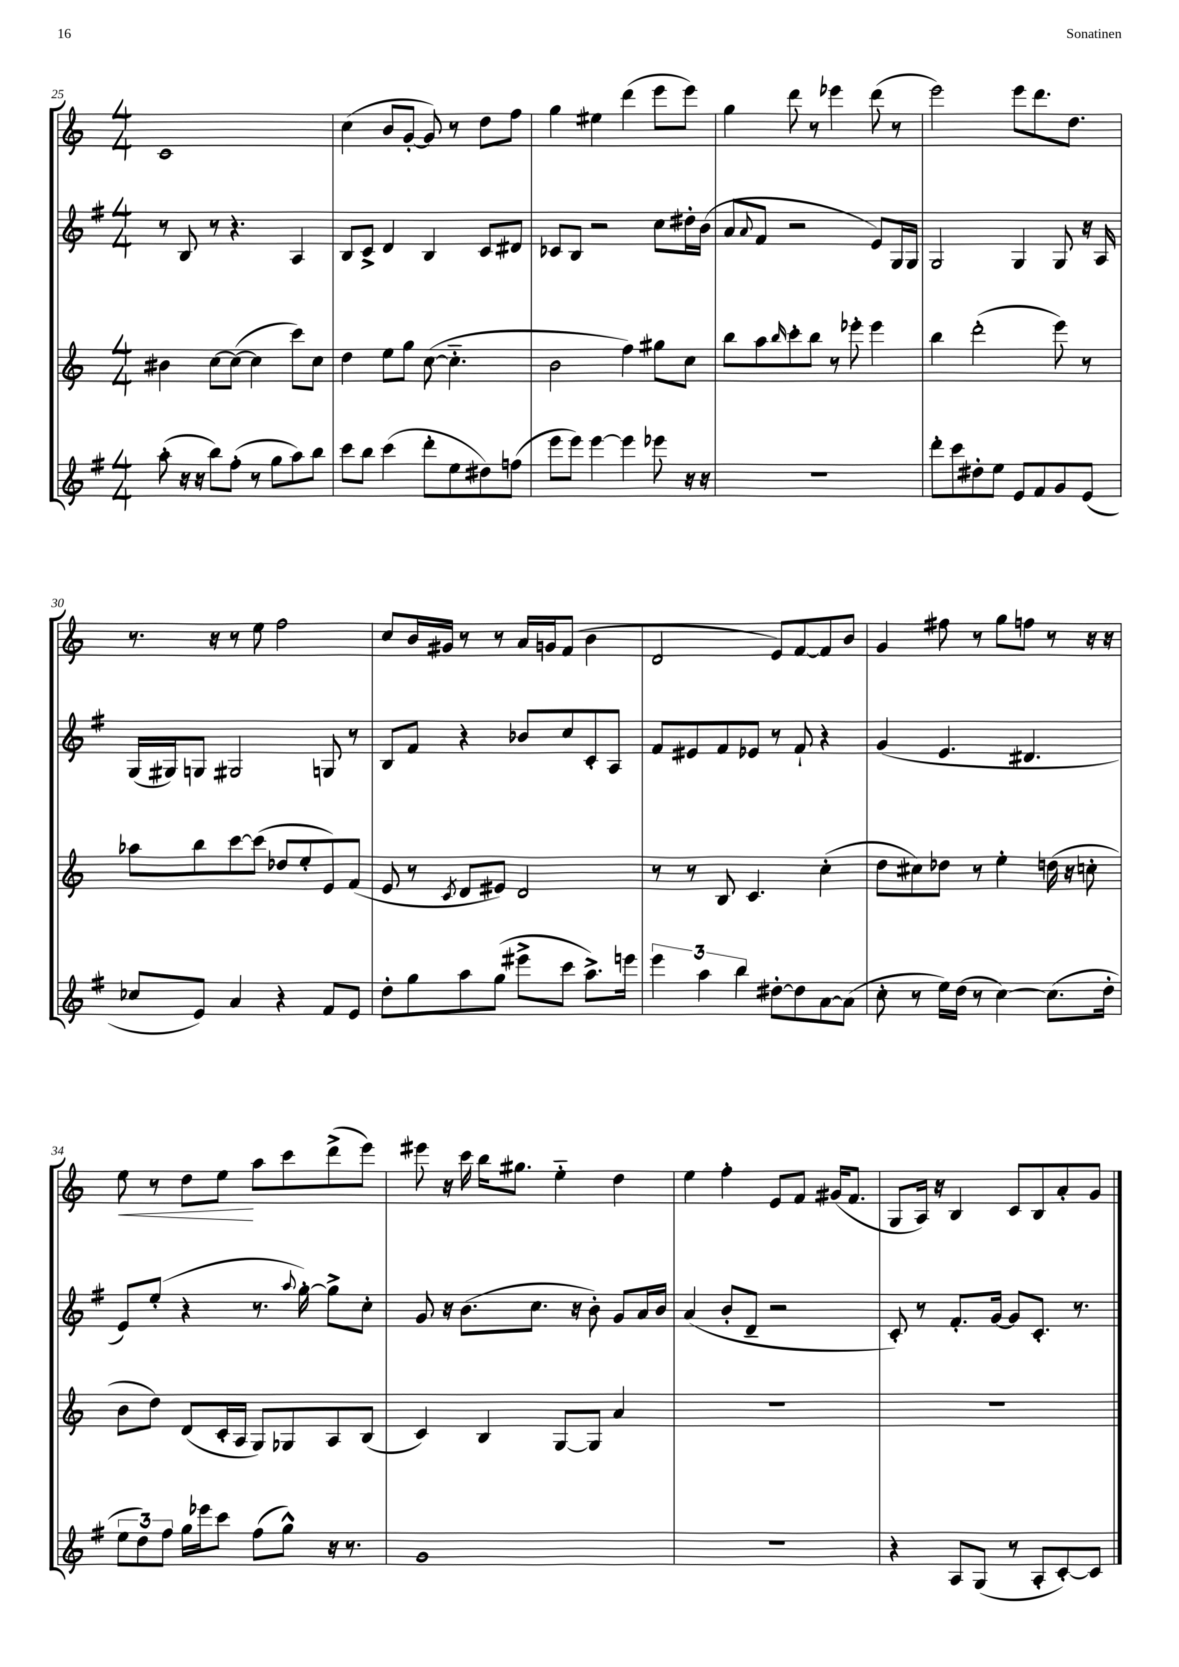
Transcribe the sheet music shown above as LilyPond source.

<<
\new StaffGroup <<
\new Staff = "s0" {
    \clef treble \key c \major \numericTimeSignature \time 4/4
    c'1 |
    c''4( b'8 g'8~-. g'8) r8 d''8 f''8 |
    g''4 eis''4 d'''4( e'''8 e'''8) |
    g''4 d'''8 r8 ees'''4 d'''8( r8 |
    e'''2) e'''8 d'''8. d''8. |
    r8. r16 r8 e''8 f''2 |
    c''8 b'16 gis'16 r8 r8 a'16 g'16 f'8( b'4 |
    d'2 e'8) f'8~ f'8 b'8 |
    g'4 fis''8 r8 g''8 f''8 r8 r16 r16 |
    e''8\< r8 d''8 e''8\! a''8 c'''8 d'''8->( e'''8) |
    eis'''8 r16 c'''16 b''16 gis''8. e''4-_ d''4 |
    e''4 f''4-. e'8 f'8 gis'16( f'8. |
    g8 a16) r16 b4 c'8 b8 a'8-. g'8 \bar "|." |
}
\new Staff = "s1" {
    \clef treble \key g \major \numericTimeSignature \time 4/4
    r8 b8 r8 r4. a4 |
    b8 c'8-> d'4 b4 c'8 dis'8 |
    ces'8 b8 r2 c''8 dis''16-. b'16( |
    a'8 \appoggiatura { a'8 } fis'8 r2 e'8) g16 g16 |
    g2 g4 g8 r16 a16 |
    g16( gis16) g8 gis2 g8 r8 |
    b8 fis'8 r4 bes'8 c''8 c'8-. a8 |
    fis'8 eis'8 fis'8 ees'8 r8 fis'8-! r4 |
    g'4( e'4. dis'4. |
    e'8) e''8-.( r4 r8. \appoggiatura { a''8 } g''16~-.) g''8-> c''8-. |
    g'8 r16 b'8.( c''8. r16 b'8-.) g'8 a'16 b'16 |
    a'4( b'8-. d'8-- r2 |
    c'8-.) r8 fis'8.-. g'16~ g'8 c'8.-. r8. \bar "|." |
}
\new Staff = "s2" {
    \clef treble \key c \major \numericTimeSignature \time 4/4
    bis'4 c''8~ c''8~( c''4 c'''8) c''8 |
    d''4 e''8 g''8 c''8~( c''4.-_ |
    b'2 f''4) gis''8 c''8 |
    b''8 a''8 \grace { b''16 } c'''8-. b''8 r8 ees'''8-. ees'''4 |
    b''4 d'''2-.( e'''8) r8 |
    aes''8 b''8 c'''8~ c'''8( des''8 e''8-. e'8) f'8( |
    e'8 r8 \acciaccatura { c'8 } d'8 eis'8) d'2 |
    r8 r8 b8 c'4. c''4-.( |
    d''8 cis''8) des''8 r8 e''4-. d''16( r16 c''8-. |
    b'8 d''8) d'8( c'16-. a16 g8) ges8 a8 b8( |
    c'4) b4 g8~ g8 a'4 |
    R1 |
    R1 \bar "|." |
}
\new Staff = "s3" {
    \clef treble \key g \major \numericTimeSignature \time 4/4
    a''8-.( r16 r16 b''8) fis''8-.( r8 g''8 a''8) b''8 |
    c'''8 b''8 c'''4( d'''8-. e''8 dis''8) f''8( |
    e'''8 e'''8) e'''4~ e'''4 ees'''8 r16 r16 |
    r1 |
    d'''8-. c'''8 dis''8-. e''8 e'8 fis'8 g'8 e'8( |
    ces''8 e'8) a'4 r4 fis'8 e'8 |
    d''8-. g''8 a''8 g''8( eis'''8-> c'''8 a''8.->) e'''16 |
    \tuplet 3/2 { e'''4 a''4 b''4 } dis''8~-. dis''8 a'8~ a'8( |
    c''8-. r8 e''16) d''16( r8 c''4~) c''8.( d''16-. |
    \tuplet 3/2 { e''8 d''8) fis''8 } g''16 ees'''16 c'''8 fis''8( g''8-^) r16 r8. |
    g'1 |
    R1 |
    r4 a8 g8( r8 a8-. c'8~-.) c'8 \bar "|." |
}
>>
>>
\layout { \context { \Score currentBarNumber = #25 } }
